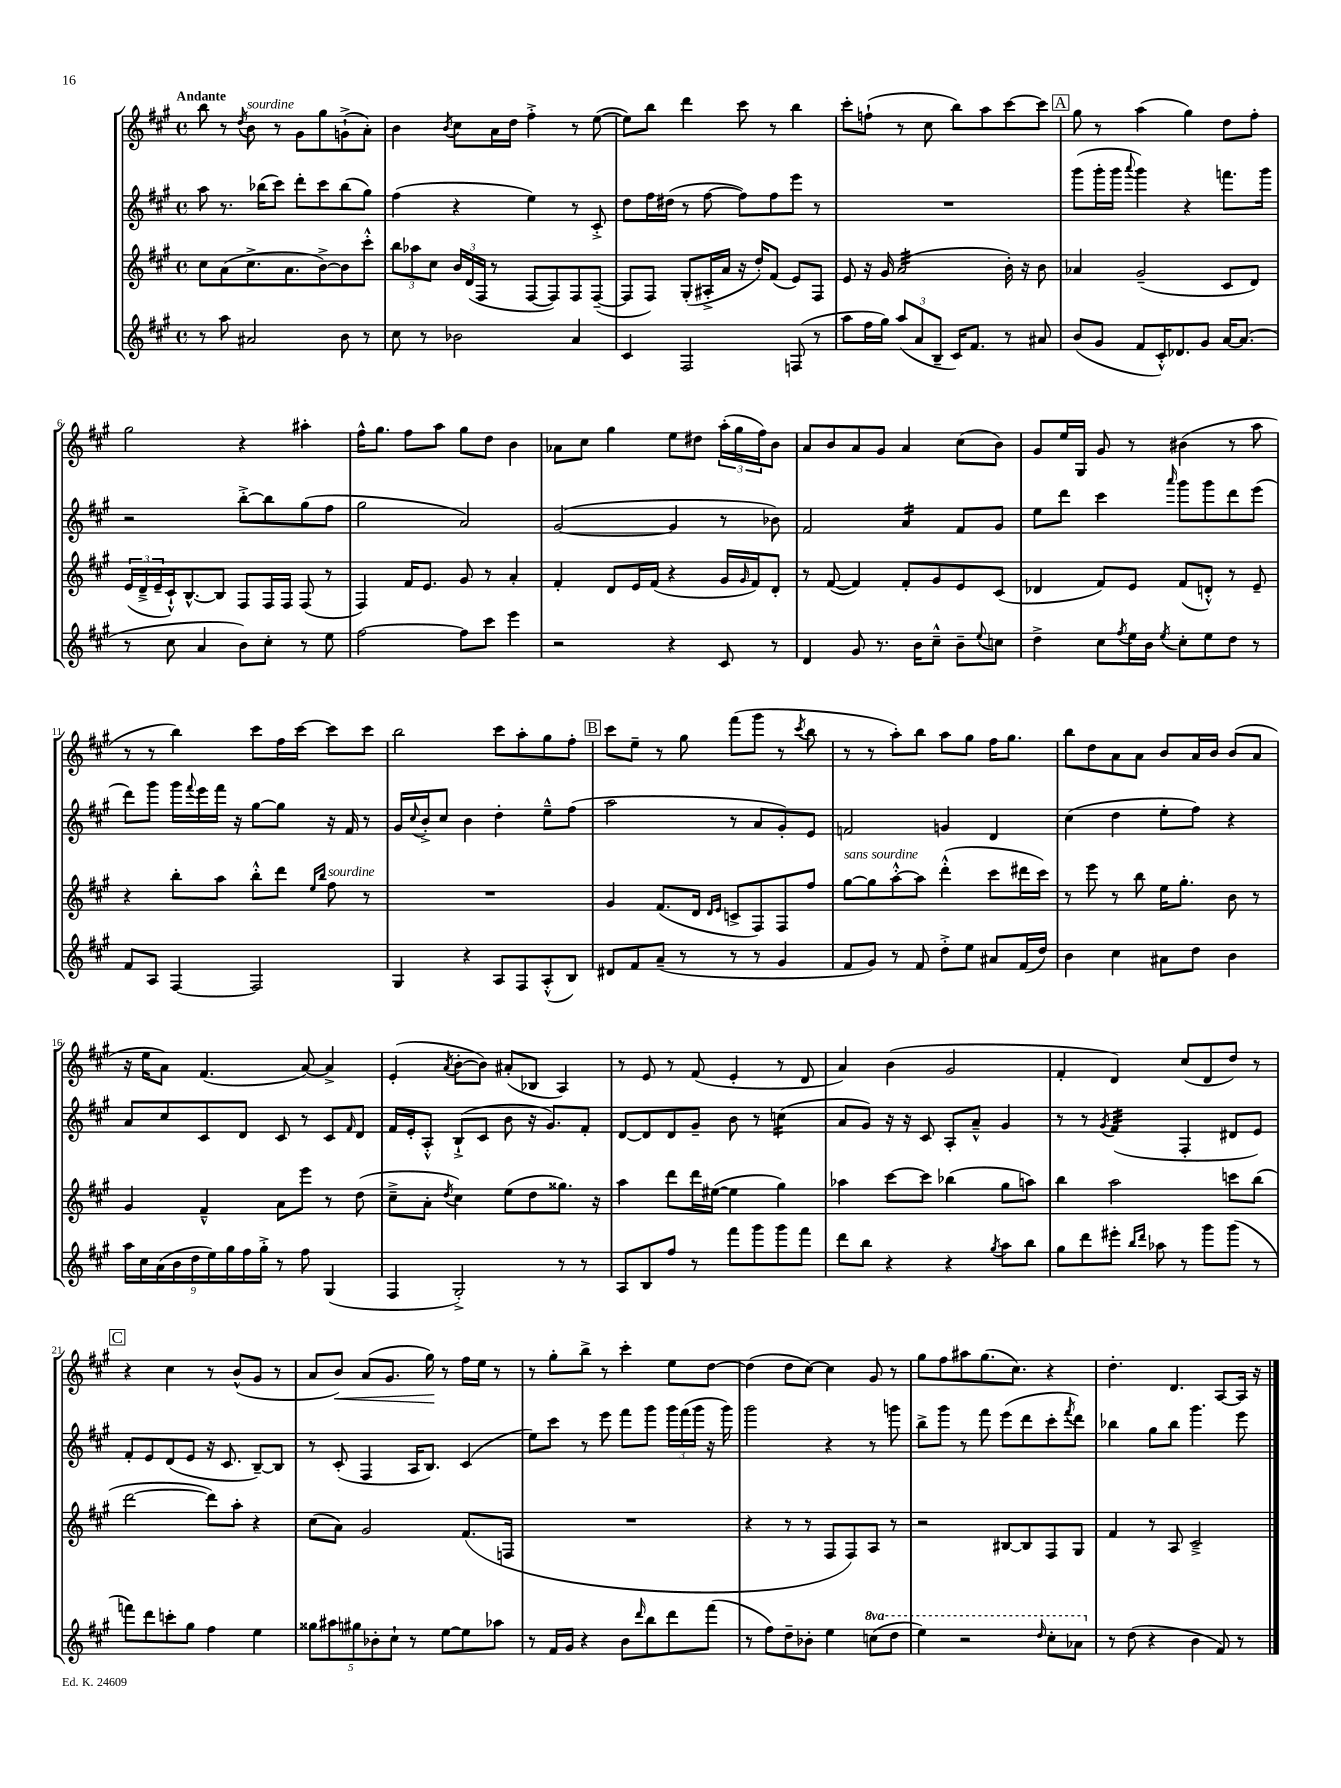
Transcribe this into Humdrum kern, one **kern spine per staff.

**kern	**kern	**kern	**kern
*staff4	*staff3	*staff2	*staff1
*clefG2	*clefG2	*clefG2	*clefG2
*k[f#c#g#]	*k[f#c#g#]	*k[f#c#g#]	*k[f#c#g#]
*M4/4	*M4/4	*M4/4	*M4/4
*met(c)	*met(c)	*met(c)	*met(c)
8r	8cc#	8aa	8bb
8aa	(8a	8.r	8r
.	.	.	8qdd
2a#	8.cc#^	.	8b
.	.	(16bb-	.
.	.	8ccc#)	8r
.	8.a	.	.
.	.	8ddd'	8g#
.	[8b^)	8ccc#	8gg#
8b	8b]	(8bb-	(8g`^
8r	8ccc#'^^	8gg#)	8a')
=	=	=	=
8cc#	12bb	(4ff#	4b
.	12aa-	.	.
8r	.	.	.
.	12cc#	.	.
.	.	.	8qb
2b-	24b	4r	8cc#
.	(24d	.	.
.	24F#	.	.
.	8r	.	16a
.	.	.	16dd
.	[8F#	4ee)	4ff#'^
.	8F#])	.	.
4a	8F#	8r	8r
.	([8F#~	8c#'^	([8ee
=	=	=	=
4c#	8F#]	8dd	8ee])
.	8F#)	16ff#	8bb
.	.	(16dd#	.
2F#	(8G#'	8r	4ddd
.	16A#'^	[8ff#	.
.	16a	.	.
.	16r	8ff#])	8ccc#
.	16dd')	.	.
.	(8f#	8ff#	8r
(8F	8e)	8eee	4bb
8r	8F#	8r	.
=	=	=	=
8aa	8e	1r	8ccc#'
16ff#	16r	.	(8ff`
16gg#)	16g#	.	.
(12aa	(2a	.	8r
12a	.	.	.
.	.	.	8cc#
12B~	.	.	.
16c#)	.	.	8bb)
8.f#	.	.	.
.	.	.	8aa
8r	16b')	.	[8ccc#
.	16r	.	.
8a#	8b	.	8ccc#]
=	=	=	=
(8b	4a-	(8ggg#	8gg#
8g#	.	16ggg#'	8r
.	.	16ggg#	.
.	.	8qqaaa	.
8f#	(2g#~	4ggg#)	(4aa
16c#'^^)	.	.	.
8.d-	.	.	.
.	.	4r	4gg#)
8g#	.	.	.
[16a	8c#	8.fff	8dd
(8.a]	.	.	.
.	8d)	.	8ff#'
.	.	16ggg#	.
=	=	=	=
8r	(24e	2r	2gg#
.	24d~^	.	.
.	24e~	.	.
8cc#	16c#`^^)	.	.
.	[8.B^^	.	.
4a	.	.	.
.	8B]	.	.
8b)	8F#	[8bb'^	4r
8cc#'	16F#	8bb]	.
.	16F#	.	.
8r	(8F#	(8gg#	4aa#'
8ee	8r	8ff#	.
=	=	=	=
[2ff#	4F#)	2gg#	16ff#^^
.	.	.	8.gg#
.	16f#	.	8ff#
.	8.e	.	.
.	.	.	8aa
8ff#]	8g#	2a)	8gg#
8ccc#	8r	.	8dd
4eee	4a'	.	4b
=	=	=	=
2r	4f#'	([2g#	8a-
.	.	.	8cc#
.	8d	.	4gg#
.	16e	.	.
.	(16f#	.	.
4r	4r	4g#]	8ee
.	.	.	8dd#
8c#	16g#	8r	(24aa'
.	.	.	24gg#
.	16qqg#	.	.
.	16f#)	.	.
.	.	.	24ff#)
8r	8d'	8b-)	8b
=	=	=	=
4d	8r	2f#	8a
.	([8f#	.	8b
8g#	4f#])	.	8a
8.r	.	.	8g#
.	8f#'	4a	4a
16b	.	.	.
8cc#~^^	8g#	.	.
8b~	8e	8f#	(8cc#
8qqee	.	.	.
8cc	(8c#	8g#	8b)
=	=	=	=
4dd^	4d-	8ee	8g#
.	.	8ddd	16ee
.	.	.	16G#
8cc#	8f#)	4ccc#	8g#
8qff#	.	.	.
16ee	8e	.	8r
16b	.	.	.
8qee	.	16qqaaa	.
8cc#'	(8f#	8ggg#	(4b#
8ee	8d'^^)	8ggg#	.
8dd	8r	8ddd	8r
8r	8e~	(8eee	8aa
=	=	=	=
8f#	4r	8ddd)	8r
8A	.	8ggg#	8r
[4F#	8bb'	16ggg#	4bb)
.	.	8qqfff#	.
.	.	16eee	.
.	8aa	16fff#	.
.	.	16r	.
2F#]	8bb'^^	[8gg#	8ccc#
.	8ddd	8gg#]	16ff#
.	.	.	[16ccc#
.	16qqee	.	.
.	16qqbb	.	.
.	8ff#	16r	8ccc#]
.	.	16f#	.
.	8r	8r	8ccc#
=	=	=	=
4G#	1r	16g#	2bb
.	.	8qqcc#	.
.	.	16b'^	.
.	.	8cc#	.
4r	.	4b	.
8A	.	4dd'	8ccc#
8F#	.	.	8aa'
(8A'^^	.	8ee~^^	8gg#
8B)	.	(8ff#	8ff#'
=	=	=	=
8d#	4g#	2aa	8ccc#
8f#	.	.	8ee~
(8a~	(8.f#	.	8r
8r	.	.	8gg#
.	16d	.	.
.	16qqd	.	.
.	16qqe	.	.
8r	8c^	8r	(8fff#
8r	8F#)	8a	8ggg#
4g#	8F#	8g#')	8r
.	.	.	8qccc#
.	8ff#	8e	8bb
=	=	=	=
8f#	[8gg#	2f	8r
8g#)	8gg#]	.	8r
8r	[8aa'^^	.	8aa')
8f#	8aa]	.	8bb
8dd'^	(4ddd'^^	4g	8aa
8ee	.	.	8gg#
8a#	8ccc#	4d	16ff#
.	.	.	8.gg#
(16f#	16ddd#	.	.
16dd)	16ccc#)	.	.
=	=	=	=
4b	8r	(4cc#	8bb
.	8eee	.	8dd
4cc#	8r	4dd	8a
.	8bb	.	8a
8a#	16ee	8ee'	8b
.	8.gg#'	.	.
8dd	.	8ff#)	16a
.	.	.	16b
4b	8b	4r	(8b
.	8r	.	8a
=	=	=	=
18aa	4g#	8a	16r
18cc#	.	.	.
.	.	.	16ee
(18a	.	.	.
.	.	8cc#	8a)
18b	.	.	.
18dd	.	.	.
.	4f#~^^	8c#	(4.f#
18ee)	.	.	.
18gg#	.	.	.
.	.	8d	.
18ff#	.	.	.
18gg#'^	.	.	.
8r	8a	8c#	.
8ff#	8eee	8r	[8a)
(4G#	8r	8c#	4a^]
.	.	16qqf#	.
.	(8dd	8d	.
=	=	=	=
4F#	8cc#~^	16f#	(4e'
.	.	16e'	.
.	8a'	8A'^^	.
.	8qdd	.	8qa
2G#'^)	4cc#)	(8B`^	[8b'
.	.	8c#	8b])
.	(8ee	8b	(8a#'
.	8dd	16r	8B-
.	.	8.g#)	.
8r	8.gg##)	.	4A)
8r	.	8f#'	.
.	16r	.	.
=	=	=	=
8A	4aa	[8d	8r
8B	.	8d]	8e
8ff#	8ddd	8d	8r
8r	16ddd	8g#~	(8f#
.	([16ee#	.	.
8fff#	4ee#]	8b	4e'
8ggg#	.	8r	.
8ggg#	4gg#)	(4cc	8r
8fff#	.	.	8d
=	=	=	=
8ddd	4aa-	8a	4a)
8bb	.	8g#)	.
4r	[8ccc#	16r	(4b
.	.	16r	.
.	8ccc#]	8c#	.
4r	(4bb-	8A'	2g#
.	.	8a~^^	.
8qgg#	.	.	.
8aa	8gg#	4g#	.
8bb	8aa)	.	.
=	=	=	=
8gg#	4bb	8r	4f#'
8ddd	.	8r	.
.	.	8qg#	.
8eee#'	2aa	(4f#	4d)
16qqbb	.	.	.
16qqddd	.	.	.
8aa-	.	.	.
8r	.	4F#'	(8cc#
8ggg#	.	.	8d
(8ggg#	8ccc	8d#	8dd)
8r	(8bb	8e)	8r
=	=	=	=
8fff)	[2ddd	8f#'	4r
8ddd	.	8e	.
8ccc'	.	(8d	4cc#
8gg#	.	8e	.
4ff#	8ddd])	16r	8r
.	.	8.c#	.
.	8aa'	.	(8b^^
4ee	4r	[8B~)	8g#
.	.	8B]	8r
=	=	=	=
10gg##	(8cc#	8r	8a
10aa#	.	.	.
.	8a)	(8c#'	8b)
10gg#	.	.	.
.	2g#	4F#	(8a
10b-'	.	.	.
.	.	.	8.g#
10cc#`	.	.	.
8r	.	16A	.
.	.	8.B)	16gg#)
[8ee	.	.	8r
8ee]	(8.f#	(4c#	16ff#
.	.	.	16ee
8aa-	.	.	8r
.	16F	.	.
=	=	=	=
8r	1r	8ee)	8r
16f#	.	8ccc#	8gg#'
16g#	.	.	.
4r	.	8r	8bb^
.	.	8eee	8r
8b	.	8fff#	4ccc#'
16qqddd	.	.	.
8bb	.	8ggg#	.
8ddd	.	24ggg#	8ee
.	.	(24fff#	.
.	.	24ggg#	.
(8fff#	.	16r	[8dd
.	.	16ggg#)	.
=	=	=	=
8r	4r	2ggg#	(4dd]
8ff#)	.	.	.
8dd~	8r	.	8dd
8b-'	8r	.	[8cc#)
4ee	8F#	4r	4cc#]
.	8F#)	.	.
(8ccc	8A	8r	8g#
8ddd	8r	8ggg	8r
=	=	=	=
4eee)	2r	8bb^	8gg#
.	.	8ggg#	8ff#
2r	.	8r	8aa#
.	.	8fff#	(8.gg#
.	[8B#	(8eee	.
.	.	.	8.cc#)
.	8B#]	8ddd	.
16qqddd	.	.	.
8ccc#'	8F#	8ccc#'	4r
.	.	8qfff#	.
8aa-	8G#	8ddd)	.
=	=	=	=
8r	4f#	4bb-	4.dd'
(8dd	.	.	.
4r	8r	8gg#	.
.	8A	8bb-	4.d
4b	2c#~^	4.ggg#	.
8f#)	.	.	[8A
8r	.	8eee	16A]
.	.	.	16r
==	==	==	==
*-	*-	*-	*-
